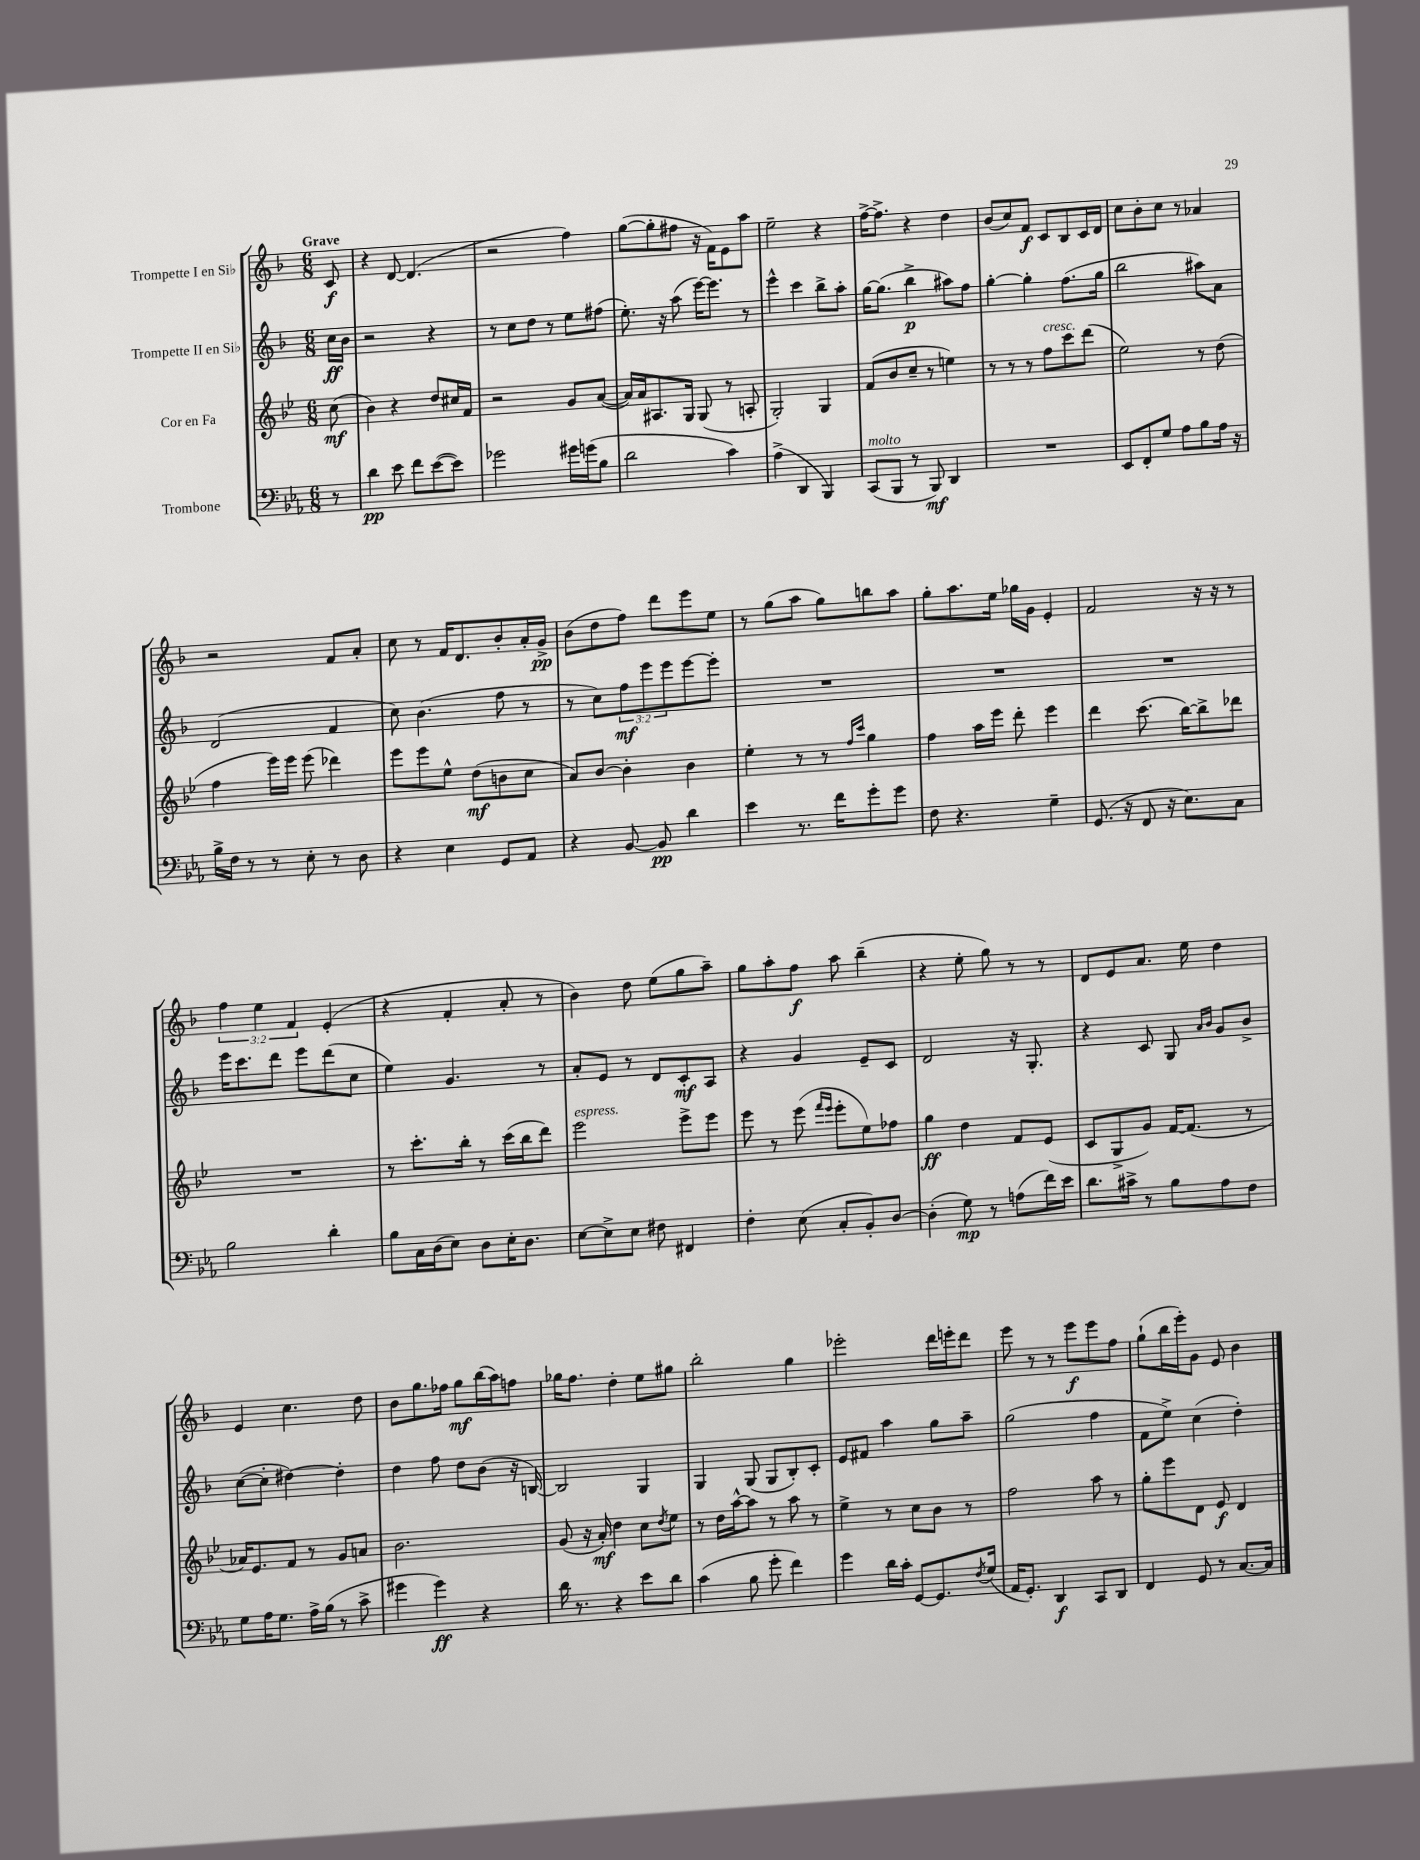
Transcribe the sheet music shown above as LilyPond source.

<<
\new StaffGroup <<
\new Staff = "s0" \with { instrumentName = "Trompette I en Sib" } {
    \clef treble \key f \major \numericTimeSignature \time 6/8 \override Staff.TupletNumber.text = #tuplet-number::calc-fraction-text \partial 8 \tempo "Grave"
    c'8\f |
    r4 d'8~ d'4.( |
    r2 f''4) |
    g''8~( g''8-. fis''8 r16 f'16) e'8 a''8 |
    e''2-- r4 |
    f''16~-> f''8.-> r4 d''4 |
    bes'8( c''8) f'8\f c'8 bes8 c'16 d'16 |
    c''8 bes'8-. c''8 r8 aes'4 |
    r2 f'8 a'8-. |
    c''8 r8 f'16 d'8. bes'8-. a'16-. g'16->\pp |
    bes'8( d''8 f''8) d'''8 e'''8 e''8 |
    r8 g''8( a''8 g''8) b''8 a''8 |
    g''8-. a''8. e''16 ges''16 g'16 e'4-. |
    f'2 r16 r16 r8 |
    \tuplet 3/2 { f''4 e''4 f'4 } e'4-.( |
    r4 f'4-. a'8-. r8 |
    bes'4) d''8 e''8( g''8 a''8--) |
    g''8 a''8-. f''8\f a''8 bes''4--( |
    r4 e''8-. g''8) r8 r8 |
    d'8 e'8 a'8. e''16 d''4 |
    e'4 c''4. d''8 |
    bes'8 g''8. fes''16 g''8\mf bes''16( a''16) f''8 |
    ges''16 f''8. d''4-. e''8 gis''8 |
    bes''2-. g''4 |
    ees'''2-. d'''16 e'''16-. d'''8 |
    e'''8 r8 r8 e'''8\f e'''8 f''8 |
    g''8-!( bes''16 e'''16-.) g'8 e'8 bes'4 \bar "|." |
}
\new Staff = "s1" \with { instrumentName = "Trompette II en Sib" } {
    \clef treble \key f \major \numericTimeSignature \time 6/8 \override Staff.TupletNumber.text = #tuplet-number::calc-fraction-text \partial 8
    c''16\ff bes'16 |
    r2 r4 |
    r8 c''8 d''8 r8 e''8 fis''8( |
    e''8.-.) r16 a''8( e'''16~) e'''8. r8 |
    e'''4-^ c'''4 bes''8-> a''8-. |
    g''16~ g''8.( bes''4->\p ais''8) f''8 |
    g''4~-. g''4-. f''8.( g''16 |
    bes''2 ais''8) a'8 |
    d'2( f'4 |
    c''8) bes'4.( f''8 r8 |
    r8 c''8) \tuplet 3/2 { f''8\mf e'''8 e'''8 } e'''8~ e'''8-. |
    R2. |
    R2. |
    R2. |
    e'''16 c'''8. d'''8 e'''8 d'''8( c''8 |
    e''4) g'4. r8 |
    a'8-. e'8 r8 d'8 c'8-.\mf a8 |
    r4 g'4 e'8-- c'8 |
    d'2 r16 g8.-. |
    r4 c'8 g8 \grace { a'16 bes'16 } g'8 bes'8-> |
    c''8~( c''8-. dis''4~) dis''4-. |
    d''4 f''8 d''8 bes'8( r16 b16~) |
    b2 g4 |
    g4 g8( g8 bes8-.) c'8-. |
    e'8 fis'8 a''4 g''8 a''8-- |
    g''2( f''4 |
    f'8 e''8->) c''4( d''4-.) \bar "|." |
}
\new Staff = "s2" \with { instrumentName = "Cor en Fa" } {
    \clef treble \key bes \major \numericTimeSignature \time 6/8 \partial 8
    c''8\mf( |
    bes'4) r4 d''8 cis''16 f'16 |
    r2 g'8 a'8~( |
    a'16) a'16 ais8. g16 g8( r8 a8-. |
    g2-.) g4 |
    f'8( bes'8 c''8-- r8 e''4) |
    r8 r8 r8 f''8^\markup { \italic "cresc." } c'''8 d'''8( |
    ees''2) r8 d''8( |
    f''4 ees'''16) ees'''16 ees'''8( des'''4) |
    ees'''8 ees'''8 ees''8-^ d''8\mf( b'8 c''8 |
    a'8) bes'8~ bes'4-. bes'4 |
    ees''4-. r8 r8 \grace { f''16 c'''16 } g''4 |
    f''4 a''16 ees'''16 d'''8-. ees'''4 |
    d'''4 c'''8.( bes''16~) bes''8-> des'''8 |
    R2. |
    r8 c'''8.-. bes''16-. r8 c'''16( bes''16 d'''8) |
    ees'''2^\markup { \italic "espress." } ees'''8-> ees'''8 |
    ees'''8 r8 ees'''8( \grace { f'''16 ees'''16 } ees'''8-. ees''8) fes''8 |
    g''4\ff d''4 f'8 ees'8( |
    c'8 g8-> g'8) f'16~ f'8.( r8 |
    aes'16) ees'8. f'8 r8 g'8 a'8 |
    bes'2. |
    g'8( r16 a'16-.\mf) d''4 c''8 \acciaccatura { d''8 } ees''8 |
    r8 d''16 a''16~-^ a''8 r8 a''8 r8 |
    ees''4-> r8 c''8 bes'8 r8 |
    f''2 a''8 r8 |
    g''8-. ees'''8 d'8 ees'8\f d'4 \bar "|." |
}
\new Staff = "s3" \with { instrumentName = "Trombone" } {
    \clef bass \key ees \major \numericTimeSignature \time 6/8 \partial 8
    r8 |
    d'4\pp ees'8 f'8 ees'8~( ees'8) |
    ges'2 gis'16 g'16( bes8 |
    d'2 c'4) |
    aes4->( d,4 bes,,4) |
    c,8^\markup { \italic "molto" }( bes,,8 r8 bes,,8\mf) d,4 |
    R2. |
    ees,8 f,8-. g8 aes8 bes8 aes16 r16 |
    bes16-> f16 r8 r8 ees8-. r8 d8 |
    r4 ees4 g,8 aes,8 |
    r4 bes,8~ bes,8\pp d'4 |
    ees'4 r8. f'16 g'8-. g'8 |
    f8 r4. g4-- |
    g,8.( r16 f,8 r16 ees8.) c8 |
    bes2 d'4-. |
    bes8 c16 d16( ees8) d8 ees16-. d8. |
    ees8~ ees8-> ees8 fis8 fis,4 |
    f4-. ees8( c8-. bes,8-.) d8~ |
    d4-.( g8\mp) r8 a8( f'16) ees'16 |
    d'8. cis'16-> r8 bes8 aes8 f8 |
    g8 aes16 g8. aes16-> bes16( r8 c'8-> |
    gis'4 gis'4\ff) r4 |
    d'16 r8. r4 ees'8 d'8 |
    c'4( bes8 g'8-. f'4) |
    g'4 d'16 c'16-. g,8~ g,8. \acciaccatura { f8 } g16( |
    aes,16 g,8.-.) d,4\f c,8 d,8 |
    f,4 g,8 r8 c8.~ c16 \bar "|." |
}
>>
>>
\layout { \context { \Score \remove "Bar_number_engraver" } }
